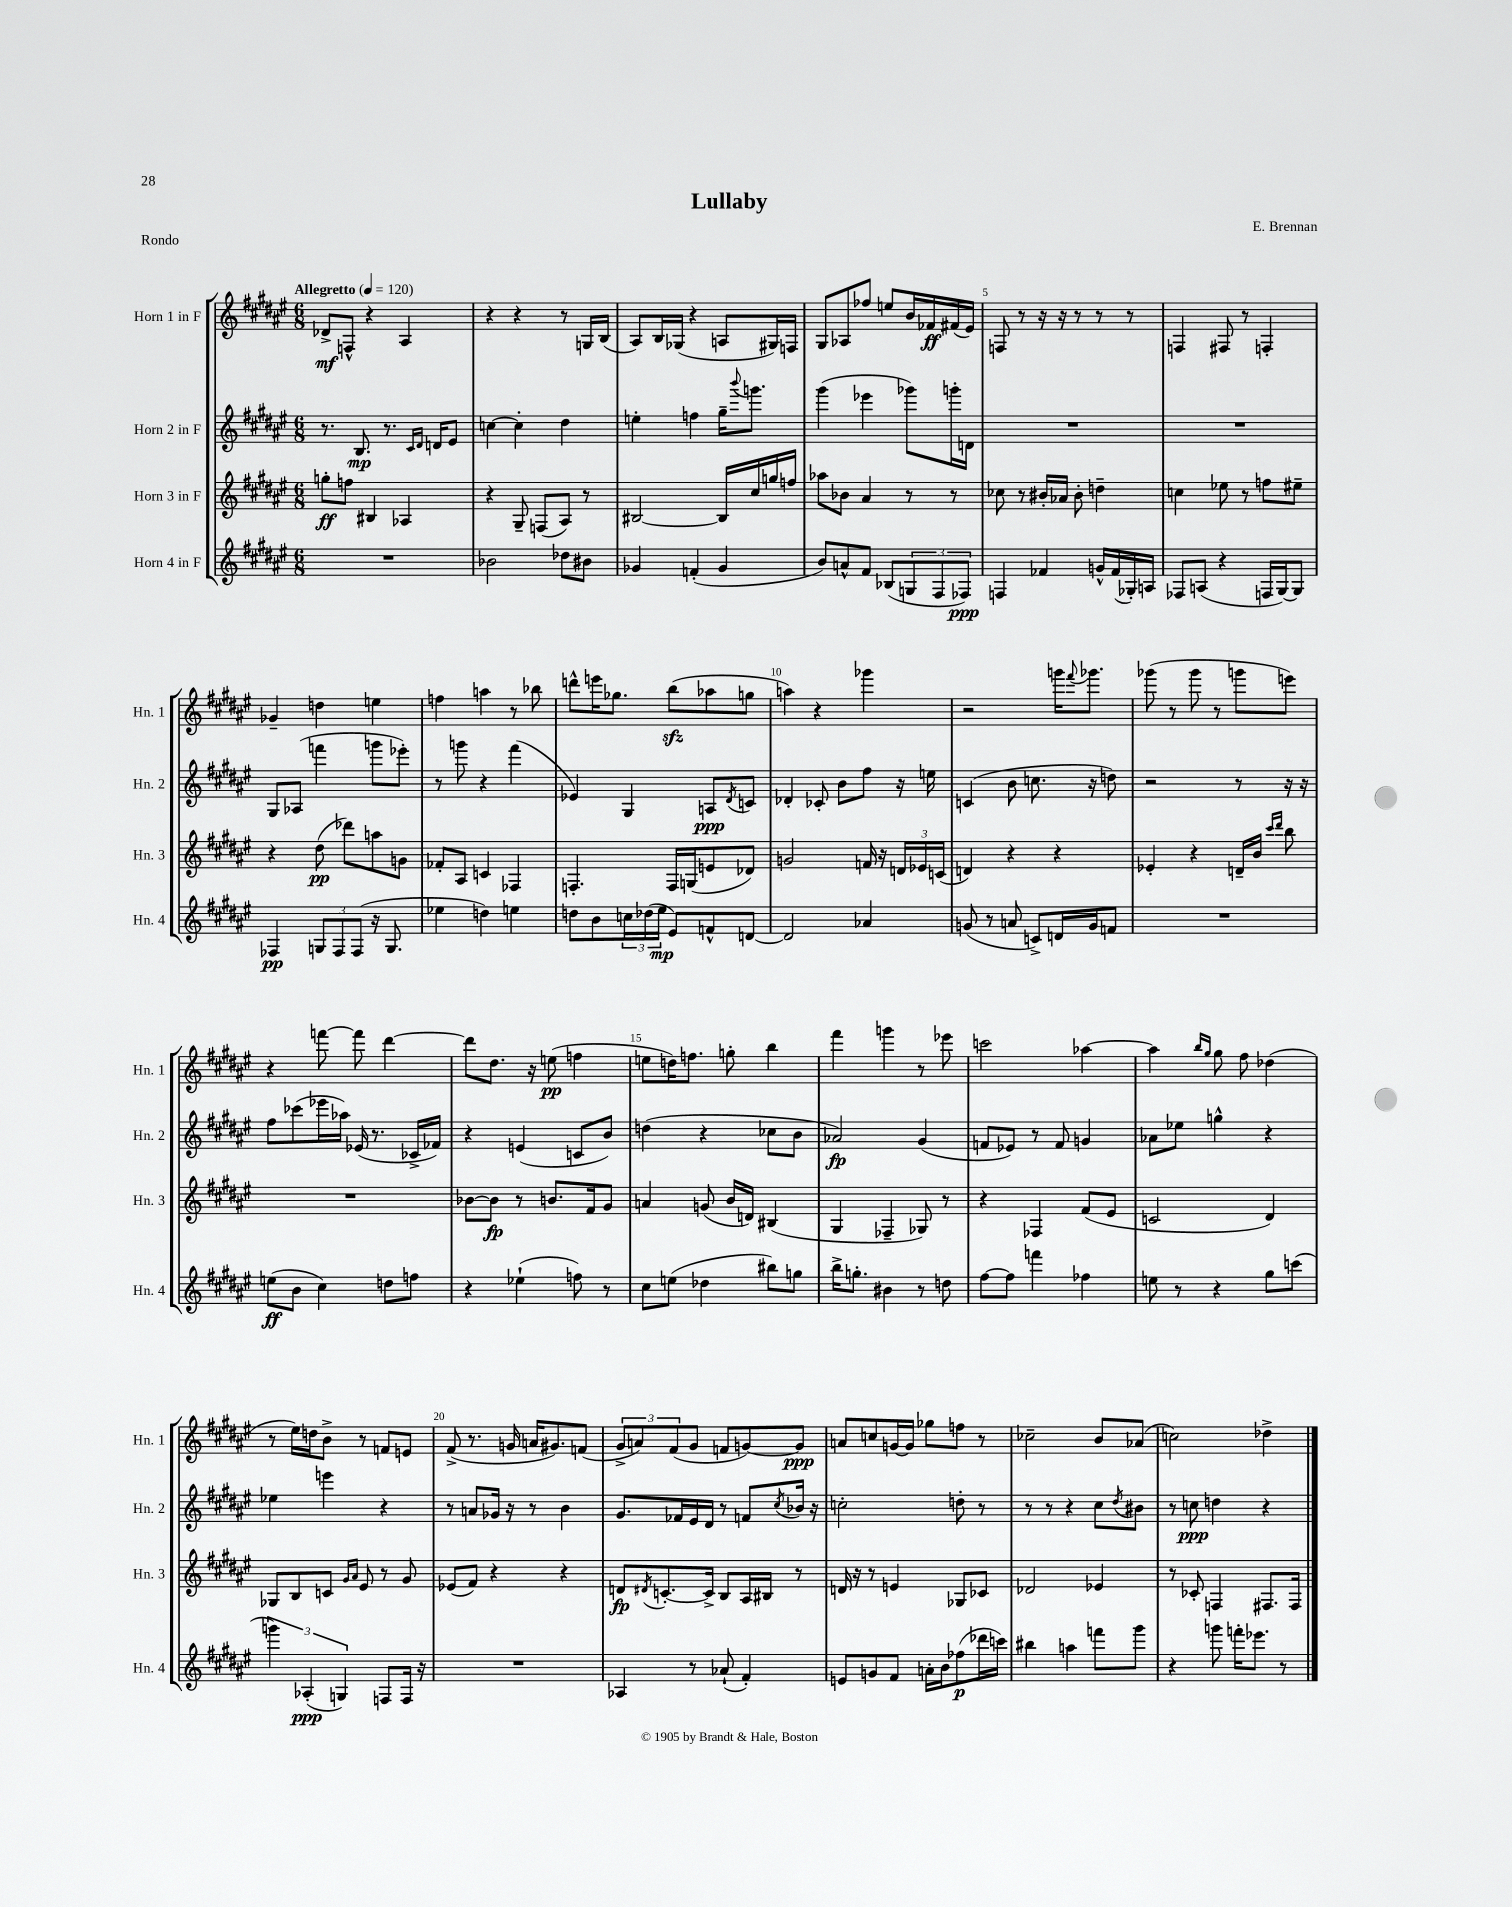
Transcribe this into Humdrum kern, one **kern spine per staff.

**kern	**dynam	**kern	**dynam	**kern	**dynam	**kern	**dynam
*part4	*part4	*part3	*part3	*part2	*part2	*part1	*part1
*staff4	*staff4	*staff3	*staff3	*staff2	*staff2	*staff1	*staff1
*I"Horn 4 in F	*	*I"Horn 3 in F	*	*I"Horn 2 in F	*	*I"Horn 1 in F	*
*I'Hn. 4	*	*I'Hn. 3	*	*I'Hn. 2	*	*I'Hn. 1	*
*clefG2	*	*clefG2	*	*clefG2	*	*clefG2	*
*k[f#c#g#d#a#e#]	*	*k[f#c#g#d#a#e#]	*	*k[f#c#g#d#a#e#]	*	*k[f#c#g#d#a#e#]	*
*M6/8	*	*M6/8	*	*M6/8	*	*M6/8	*
*MM120	*	*MM120	*	*MM120	*	*MM120	*
=1	=1	=1	=1	=1	=1	=1	=1
!	!	!	!	!	!	!LO:TX:a:B:t=Allegretto	!
2.r	.	8ggn'\L	ff	8.r	.	8d-X^/L	mf
.	.	8ffn\J	.	.	.	8Fn^^/J	.
.	.	.	.	8.B/	mp	.	.
.	.	4B#X/	.	.	.	4r	.
.	.	.	.	8.r	.	.	.
.	.	4A-X/	.	.	.	4A#/	.
.	.	.	.	16qqc#/LL	.	.	.
.	.	.	.	16qqd#/JJ	.	.	.
.	.	.	.	16dn/KL	.	.	.
.	.	.	.	8e#/J	.	.	.
=2	=2	=2	=2	=2	=2	=2	=2
2b-X\	.	4r	.	[4ccn\	.	4r	.
.	.	8G#~/	.	4cc'\]	.	4r	.
.	.	(8Fn/L	.	.	.	.	.
8dd-X\L	.	8A#/J)	.	4dd#\	.	8r	.
8b#X\J	.	8r	.	.	.	16Gn/LL	.
.	.	.	.	.	.	(16B/JJ	.
=3	=3	=3	=3	=3	=3	=3	=3
4g-X/	.	[2B#X/	.	4een'\	.	8A#/L)	.
.	.	.	.	.	.	16B/L	.
.	.	.	.	.	.	(16G-X/JJ	.
(4fn'/	.	.	.	4ffn\	.	4r	.
4g-/	.	16B#/LL]	.	16gg#~\KL	.	8An/L	.
.	.	.	.	8qqbbb/	.	.	.
.	.	16cc#/	.	8.gggn\J	.	.	.
.	.	16ggn/	.	.	.	16G#X/L)	.
.	.	16ffn/JJ	.	.	.	16Fn/JJ	.
=4	=4	=4	=4	=4	=4	=4	=4
8b/L)	.	8aa-X\L	.	(4ggg#\	.	8G#/L	.
8an^^/	.	8b-X\J	.	.	.	8A-X/	.
8f#/J	.	4a#/	.	4eee-X\	.	8ff-X/J	.
(8B-X/L	.	.	.	.	.	8een/L	.
12Gn/	.	8r	.	8ggg-X\L)	.	16b/L	.
.	.	.	.	.	.	16f-X/	ff
12F#/	.	.	.	.	.	.	.
.	.	8r	.	16gggn'\L	.	(16f#X/	.
12F-X/J)	ppp	.	.	.	.	.	.
.	.	.	.	16dn\JJ	.	16e#/JJ)	.
=5	=5	=5	=5	=5	=5	=5	=5
4Fn/	.	8cc-X\	.	2.r	.	8Fn/	.
.	.	8r	.	.	.	8r	.
4f-X/	.	16b#X'/LL	.	.	.	16r	.
.	.	16a-X/JJ	.	.	.	16r	.
.	.	8b#'\	.	.	.	8r	.
16gn^^/LL	.	4ddn~\	.	.	.	8r	.
(16f-/	.	.	.	.	.	.	.
16G-X'/)	.	.	.	.	.	8r	.
16An/JJ	.	.	.	.	.	.	.
=6	=6	=6	=6	=6	=6	=6	=6
8F-X/L	.	4ccn\	.	2.r	.	4Fn/	.
(8An/J	.	.	.	.	.	.	.
4r	.	8ee-X\	.	.	.	8F#X/	.
.	.	8r	.	.	.	8r	.
16Fn/LL	.	8ffn\L	.	.	.	4Fn'/	.
[16G#/J)	.	.	.	.	.	.	.
8G#/J]	.	8ee#X~\J	.	.	.	.	.
!!LO:LB:g=z
=7	=7	=7	=7	=7	=7	=7	=7
4F-X/	pp	4r	.	8G#/L	.	4g-X~/	.
.	.	.	.	(8A-X/J	.	.	.
12Gn/L	.	(8dd#\	pp	4fffn\	.	4ddn\	.
12F-/	.	.	.	.	.	.	.
.	.	8ddd-X\L)	.	.	.	.	.
(12F-/J	.	.	.	.	.	.	.
16r	.	8aan\	.	8gggn\L	.	4een\	.
8.G/	.	.	.	.	.	.	.
.	.	8gn\J	.	8eee-X'\J)	.	.	.
=8	=8	=8	=8	=8	=8	=8	=8
4ee-X\	.	8f-X'/L	.	8r	.	4ffn\	.
.	.	8A#/J	.	8gggn\	.	.	.
4ddn\)	.	4cn/	.	4r	.	4aan\	.
4een\	.	4F-X/	.	(4fff#\	.	8r	.
.	.	.	.	.	.	8bb-X\	.
=9	=9	=9	=9	=9	=9	=9	=9
8ddn\L	.	4.Fn'/	.	4e-X/)	.	8dddn^^\L	.
8b\	.	.	.	.	.	16eeen\K	.
.	.	.	.	.	.	8.gg-X\J	.
24ccn\L	.	.	.	4G#/	.	.	.
(24dd-X\	.	.	.	.	.	.	.
24ee#\JJ	mp	.	.	.	.	.	.
8e#/L)	.	16F/LL	.	.	.	(8bbzz\L	.
.	.	(16Gn/J	.	.	.	.	.
8fn^^/	.	8en/	.	8An/L	ppp	8aa-X\	.
.	.	.	.	8qd#/	.	.	.
[8dn/J	.	8d-X/J)	.	8cn/J	.	8ggn\J	.
=10	=10	=10	=10	=10	=10	=10	=10
2d/]	.	2gn/	.	4d-X'/	.	4aan\)	.
.	.	.	.	8c-X'/	.	4r	.
.	.	.	.	8b\L	.	.	.
4a-X/	.	16fn/	.	8ff#\J	.	4ggg-X\	.
.	.	16r	.	.	.	.	.
.	.	24dn/LL	.	16r	.	.	.
.	.	24e-X/	.	.	.	.	.
.	.	.	.	16een\	.	.	.
.	.	(24cn/JJ	.	.	.	.	.
=11	=11	=11	=11	=11	=11	=11	=11
(8gn/	.	4dn/)	.	(4cn/	.	2r	.
8r	.	.	.	.	.	.	.
8an/	.	4r	.	8b\	.	.	.
8cn^/L)	.	.	.	8.ccn\	.	.	.
16dn/L	.	4r	.	.	.	16gggn\KL	.
.	.	.	.	.	.	8qqfff#/	.
16g/J	.	.	.	16r	.	8.ggg-X\J	.
8fn/J	.	.	.	8ddn\)	.	.	.
=12	=12	=12	=12	=12	=12	=12	=12
2.r	.	4e-X'/	.	2r	.	(8ggg-X\	.
.	.	.	.	.	.	8r	.
.	.	4r	.	.	.	8ggg-\	.
.	.	.	.	.	.	8r	.
.	.	16dn~/LL	.	8r	.	8gggn\L	.
.	.	16b/JJ	.	.	.	.	.
.	.	16qqccc#/LL	.	.	.	.	.
.	.	16qqddd#/JJ	.	.	.	.	.
.	.	8bb\	.	16r	.	8eeen\J)	.
.	.	.	.	16r	.	.	.
!!LO:LB:g=z
=13	=13	=13	=13	=13	=13	=13	=13
(8een\L	ff	2.r	.	8ff#\L	.	4r	.
8b\J	.	.	.	(8ccc-X\	.	.	.
4cc#\)	.	.	.	16eee-X\L	.	[8fffn\	.
.	.	.	.	16aa-X\JJ)	.	.	.
.	.	.	.	(16e-X/	.	8fff\]	.
.	.	.	.	8.r	.	.	.
8ddn\L	.	.	.	.	.	[4ddd#\	.
8ffn\J	.	.	.	16c-X^/LL	.	.	.
.	.	.	.	16f-X/JJ)	.	.	.
=14	=14	=14	=14	=14	=14	=14	=14
4r	.	[8b-X\L	.	4r	.	8ddd#\L]	.
.	.	8b-\J]	fp	.	.	8.dd#\J	.
(4ee-X`\	.	8r	.	(4en/	.	.	.
.	.	.	.	.	.	16r	.
.	.	8.bn/L	.	.	.	(8een\	pp
8ffn\)	.	.	.	8cn/L	.	4ffn\	.
.	.	16f#/k	.	.	.	.	.
8r	.	8g#/J	.	8b/J)	.	.	.
=15	=15	=15	=15	=15	=15	=15	=15
8cc#\L	.	4an/	.	(4ddn\	.	8een\L	.
(8een\J	.	.	.	.	.	16ddn\K)	.
.	.	.	.	.	.	8.ffn\J	.
4dd-X\	.	(8gn/	.	4r	.	.	.
.	.	16b/LL	.	.	.	8ggn'\	.
.	.	16dn/JJ)	.	.	.	.	.
8bb#X\L)	.	(4B#X/	.	8cc-X\L	.	4bb\	.
8ggn\J	.	.	.	8b\J	.	.	.
=16	=16	=16	=16	=16	=16	=16	=16
16bb^\KL	.	4G#/	.	2a-X/)	fp	4fff#\	.
8.ggn'\J	.	.	.	.	.	.	.
4b#X\	.	4F-X~/	.	.	.	4gggn\	.
8r	.	8G-X/)	.	(4g#/	.	8r	.
8ddn\	.	8r	.	.	.	8eee-X\	.
=17	=17	=17	=17	=17	=17	=17	=17
[8ff#\L	.	4r	.	8fn/L	.	2cccn\	.
8ff#\J]	.	.	.	8e-X/J)	.	.	.
4fffn\	.	4F-X/	.	8r	.	.	.
.	.	.	.	8f/	.	.	.
4ff-X\	.	(8f#/L	.	4gn/	.	[4aa-X\	.
.	.	8e#/J	.	.	.	.	.
=18	=18	=18	=18	=18	=18	=18	=18
8een\	.	2cn/	.	8a-X\L	.	4aa-\]	.
8r	.	.	.	8ee-X\J	.	.	.
.	.	.	.	.	.	16qqbb/LL	.
.	.	.	.	.	.	16qqgg#/JJ	.
4r	.	.	.	4ggn^^\	.	8gg#\	.
.	.	.	.	.	.	8ff#\	.
8gg#\L	.	4d#/)	.	4r	.	(4dd-X\	.
(8cccn\J	.	.	.	.	.	.	.
!!LO:LB:g=z
=19	=19	=19	=19	=19	=19	=19	=19
6gggn\)	.	8G-X/L	.	4ee-X\	.	8r	.
.	.	8B/	.	.	.	16ee#\LL)	.
(6A-X'/	ppp	.	.	.	.	.	.
.	.	.	.	.	.	16ddn\J	.
.	.	8cn/J	.	4eeen\	.	8b^\J	.
6Gn/)	.	.	.	.	.	.	.
.	.	16qqg#/LL	.	.	.	.	.
.	.	16qqa#/JJ	.	.	.	.	.
.	.	8e#/	.	.	.	8r	.
8Fn/L	.	8r	.	4r	.	8fn/L	.
16F/Jk	.	8g#/	.	.	.	8en/J	.
16r	.	.	.	.	.	.	.
=20	=20	=20	=20	=20	=20	=20	=20
2.r	.	(8e-X/L	.	8r	.	(8f#^/	.
.	.	8f#/J)	.	8an/L	.	8.r	.
.	.	4r	.	16g-X/Jk	.	.	.
.	.	.	.	16r	.	16gn/	.
.	.	.	.	8r	.	16an/KL	.
.	.	.	.	.	.	8.g#X/)	.
.	.	4r	.	4b\	.	.	.
.	.	.	.	.	.	(8fn/J	.
=21	=21	=21	=21	=21	=21	=21	=21
4A-X/	.	8dn/L	fp	8.g#/L	.	12g#^/L	.
.	.	.	.	.	.	12an/)	.
.	.	8qd#X/	.	.	.	.	.
.	.	[8.cn'/	.	.	.	.	.
.	.	.	.	.	.	(12f#/	.
.	.	.	.	16f-X/L	.	.	.
8r	.	.	.	16e#/	.	8g#/J	.
.	.	16c^/Jk]	.	16d#/JJ	.	.	.
(8a-X`/	.	8B/L	.	8r	.	8fn/L	.
4f#'/)	.	16A#/L	.	8fn/L	.	[8gn/)	.
.	.	16B#X/JJ	.	.	.	.	.
.	.	.	.	8qcc#/	.	.	.
.	.	8r	.	16b-X/Jk	.	8g/J]	ppp
.	.	.	.	16r	.	.	.
=22	=22	=22	=22	=22	=22	=22	=22
8en/L	.	16dn/	.	2ccn'\	.	8an/L	.
.	.	16r	.	.	.	.	.
8gn/	.	8r	.	.	.	8ccn/	.
8f#/J	.	4en/	.	.	.	[16gn/L	.
.	.	.	.	.	.	16g/JJ]	.
16an'\LL	.	.	.	.	.	8gg-X\L	.
16b\J	.	.	.	.	.	.	.
(8ff-X\	p	8G-X/L	.	8ddn'\	.	8ffn\J	.
16ddd-X\L	.	8c-X/J	.	8r	.	8r	.
16cccn\JJ)	.	.	.	.	.	.	.
=23	=23	=23	=23	=23	=23	=23	=23
4bb#X\	.	2d-X/	.	8r	.	2cc-X~\	.
.	.	.	.	8r	.	.	.
4aan\	.	.	.	4r	.	.	.
8fffn\L	.	4e-X/	.	8cc#\L	.	8b/L	.
.	.	.	.	8qdd#/	.	.	.
8ggg#\J	.	.	.	8b#X\J	.	(8a-X/J	.
=24	=24	=24	=24	=24	=24	=24	=24
4r	.	8r	.	8r	.	2ccn\)	.
.	.	8c-X'/	.	8ccn\	ppp	.	.
8gggn\	.	4Fn/	.	4ddn\	.	.	.
16fffn'\KL	.	.	.	.	.	.	.
8.eee-X\J	.	.	.	.	.	.	.
.	.	8.F#X/L	.	4r	.	4dd-X^\	.
8r	.	.	.	.	.	.	.
.	.	16F#/Jk	.	.	.	.	.
==	==	==	==	==	==	==	==
*-	*-	*-	*-	*-	*-	*-	*-
